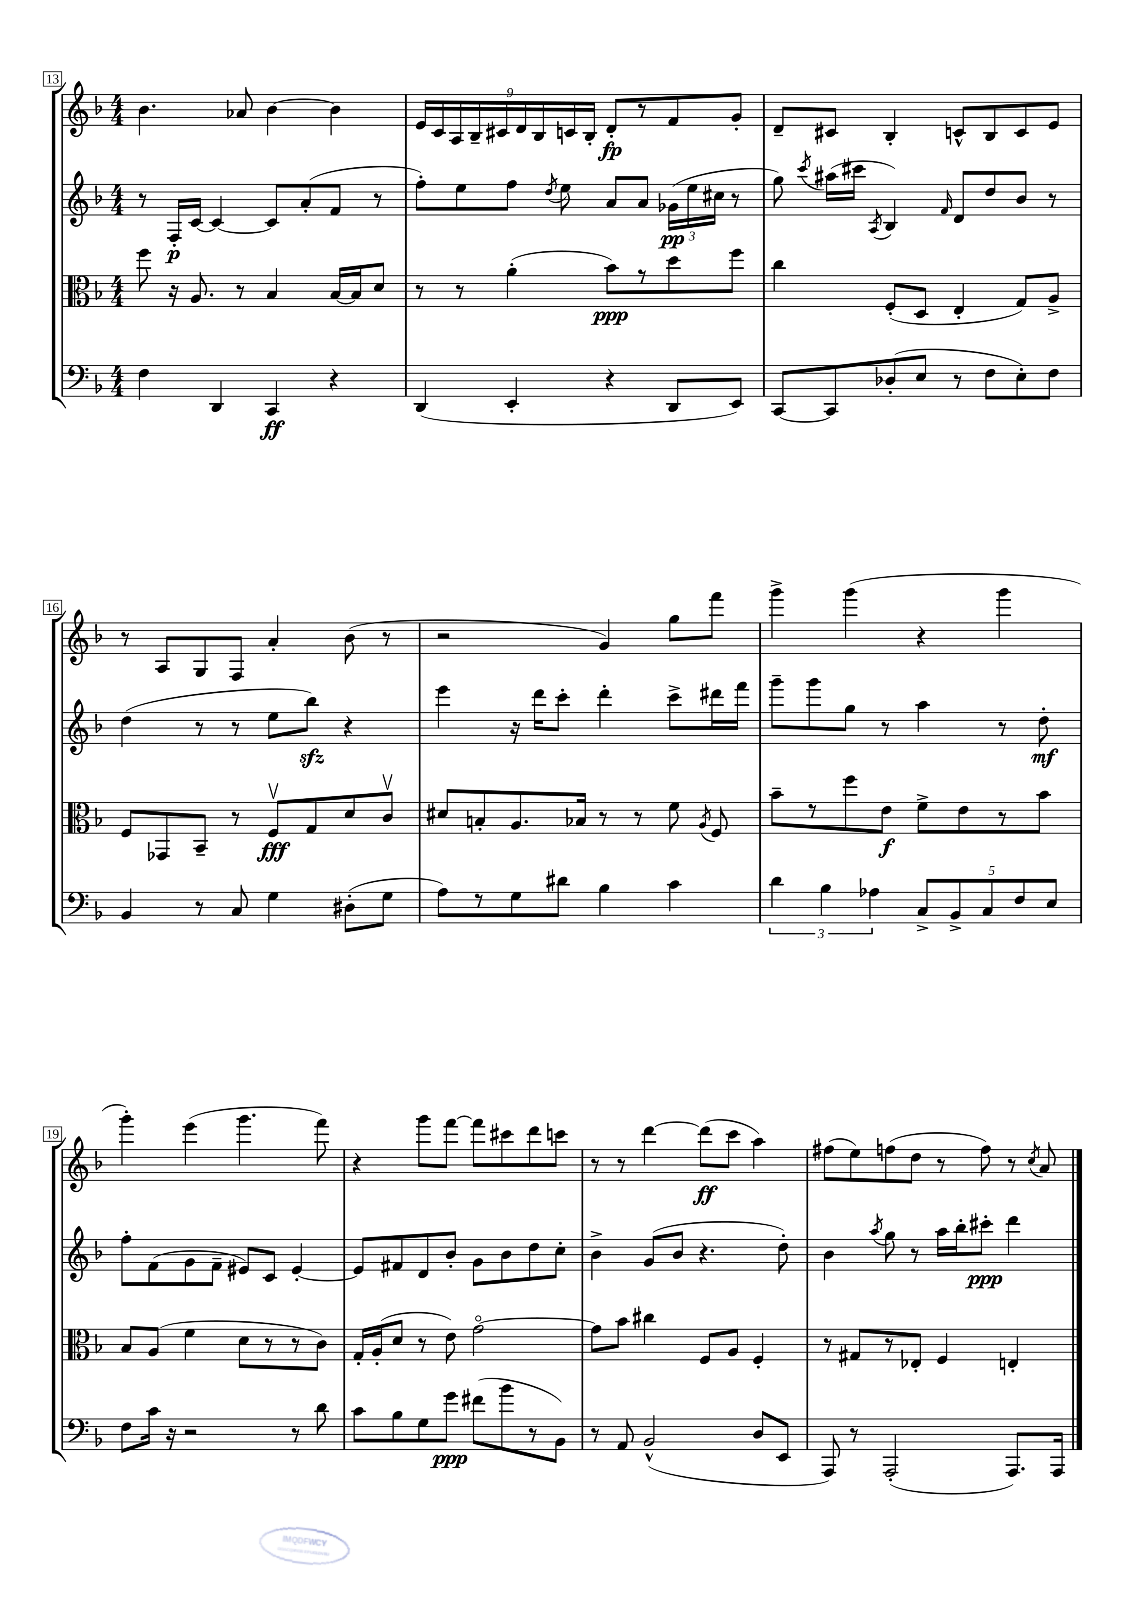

**kern	**kern	**kern	**kern
*staff4	*staff3	*staff2	*staff1
*clefF4	*clefC3	*clefG2	*clefG2
*k[b-]	*k[b-]	*k[b-]	*k[b-]
*M4/4	*M4/4	*M4/4	*M4/4
4F	8ff	8r	4.b-
.	16r	16F'	.
.	8.A	[16c	.
4DD	.	4c_	.
.	8r	.	8a-
4CC	4B-	8c]	[4b-
.	.	(8a'	.
4r	[16B-	8f	4b-]
.	16B-]	.	.
.	8d	8r	.
=	=	=	=
(4DD	8r	8ff')	18e
.	.	.	18c
.	.	.	18A
.	8r	8ee	.
.	.	.	18B-~
.	.	.	18c#
4EE'	(4a'	8ff	.
.	.	.	18d
.	.	.	18B-
.	.	8qdd	.
.	.	8ee	.
.	.	.	18c
.	.	.	18B-'
4r	8b-)	8a	8d'
.	8r	8a	8r
8DD	8dd	(24g-	8f
.	.	24ee	.
.	.	24cc#	.
8EE)	8ff	8r	8g'
=	=	=	=
[8CC	4cc	8gg)	8d~
.	.	8qccc	.
8CC]	.	(16aa#	8c#
.	.	16ccc#	.
.	.	8qA	.
(8D-'	(8F'	4B-)	4B-'
8E	8D	.	.
.	.	16qqf	.
8r	4E'	8d	8c^^
8F	.	8dd	8B-
8E')	8G)	8b-	8c
8F	8A^	8r	8e
=	=	=	=
4BB-	8F	(4dd	8r
.	8GG-	.	8A
8r	8BB-~	8r	8G
8C	8r	8r	8F
4G	8Fv	8ee	4a'
.	8G	8bb-)	.
(8D#'	8d	4r	(8b-
8G	8cv	.	8r
=	=	=	=
8A)	8d#	4eee	2r
8r	8B'	.	.
8G	8.A	16r	.
.	.	16ddd	.
8d#	.	8ccc'	.
.	16B-	.	.
4B-	8r	4ddd'	4g)
.	8r	.	.
4c	8f	8ccc^	8gg
.	8qA	.	.
.	8F	16ddd#	8fff
.	.	16fff	.
=	=	=	=
6d	8b-~	8ggg~	4ggg^
.	8r	8ggg	.
6B-	.	.	.
.	8ff	8gg	(4ggg
6A-	.	.	.
.	8e	8r	.
10C^	8f^	4aa	4r
10BB-^	.	.	.
.	8e	.	.
10C	.	.	.
.	8r	8r	4ggg
10F	.	.	.
.	8b-	8dd'	.
10E	.	.	.
=	=	=	=
8F	8B-	8ff'	4ggg')
16c	(8A	(8f	.
16r	.	.	.
2r	4f	8g	(4eee
.	.	8f~	.
.	8d	8e#)	4.ggg
.	8r	8c	.
8r	8r	[4e#'	.
8d	8c)	.	8fff)
=	=	=	=
8c	16G'	8e#]	4r
.	(16A'	.	.
8B-	8d	8f#	.
8G	8r	8d	8ggg
8g	8e)	8b-'	[8fff
(8f#	[2go	8g	8fff]
8b-	.	8b-	8ccc#
8r	.	8dd	8ddd
8BB-)	.	8cc'	8ccc
=	=	=	=
8r	8g]	4b-^	8r
8AA	8b-	.	8r
(2BB-^^	4cc#	(8g	[4ddd
.	.	8b-	.
.	8F	4.r	(8ddd]
.	8A	.	8ccc
8D	4F'	.	4aa)
8EE	.	8dd')	.
=	=	=	=
8AAA)	8r	4b-	(8ff#
8r	8G#	.	8ee)
.	.	8qaa	.
(2AAA'	8r	8gg	(8ff
.	8E-'	8r	8dd
.	4F	16aa	8r
.	.	16bb-'	.
.	.	8ccc#'	8ff)
8.AAA)	4E'	4ddd	8r
.	.	.	8qcc
.	.	.	8a
16AAA	.	.	.
==	==	==	==
*-	*-	*-	*-
